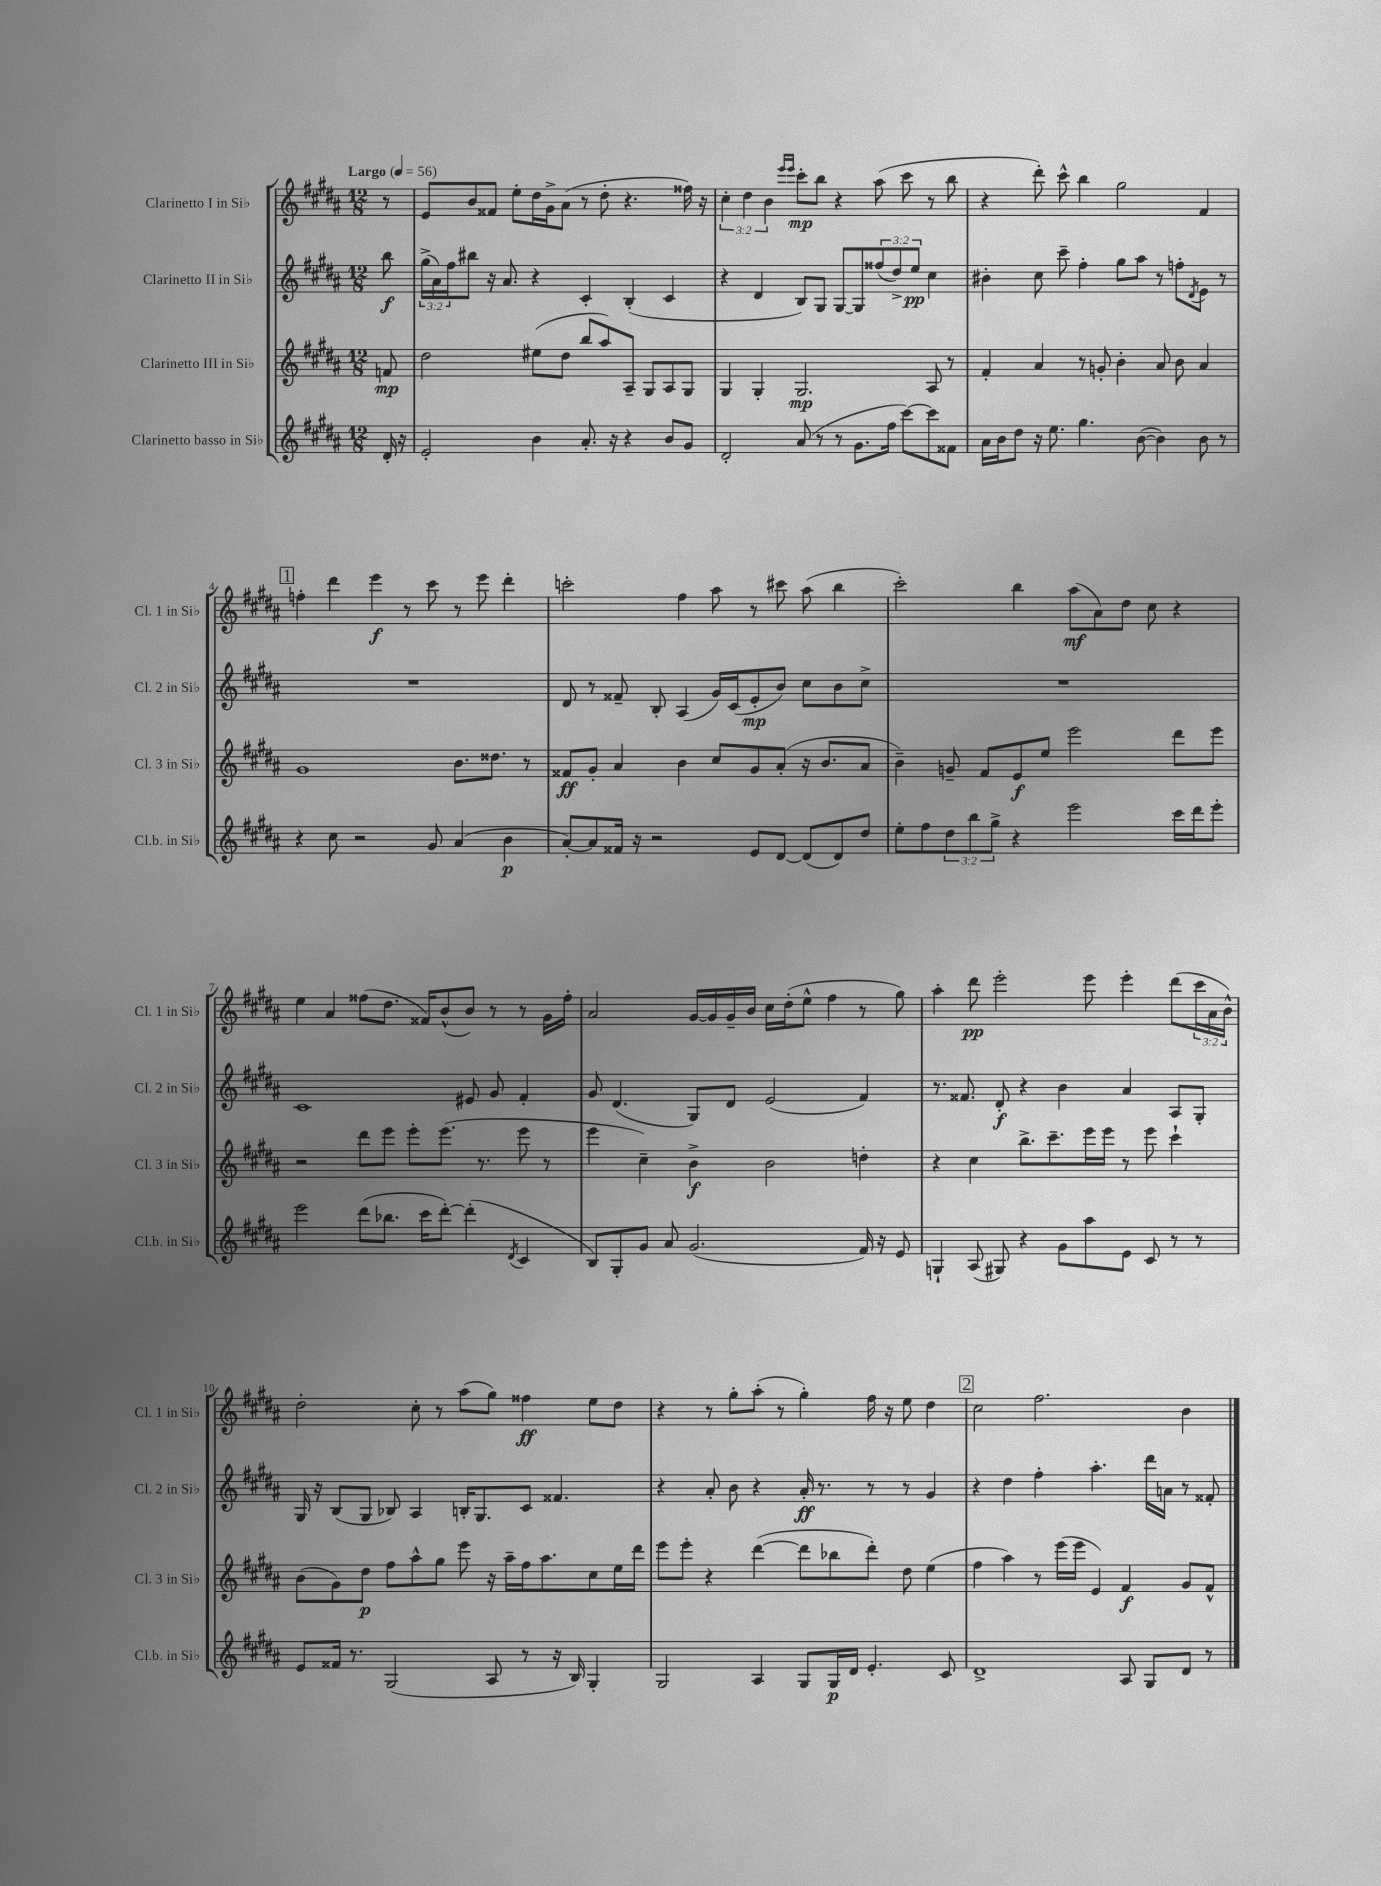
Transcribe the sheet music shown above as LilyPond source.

<<
\new StaffGroup <<
\new Staff = "s0" \with { instrumentName = "Clarinetto I in Sib" shortInstrumentName = "Cl. 1 in Sib" } {
    \clef treble \key b \major \numericTimeSignature \time 12/8 \override Staff.TupletNumber.text = #tuplet-number::calc-fraction-text \partial 8 \tempo "Largo" 4 = 56
    r8 |
    e'8 b'8 fisis'8 e''8-. dis''16 gis'16-> ais'8( r8 dis''8-. r4. fisis''16) r16 |
    \tuplet 3/2 { cis''4-. dis''4 b'4 } \grace { e'''16 e'''16 } cis'''8-.\mp b''8 r4 ais''8( cis'''8 r8 b''8 |
    r4 dis'''8-.) cis'''8-^ b''4 gis''2 fis'4 |
    \mark \markup { \box "1" } f''4-. dis'''4 e'''4\f r8 cis'''8 r8 e'''8 dis'''4-. |
    c'''2-. fis''4 ais''8 r8 cis'''8 ais''8( b''4 |
    cis'''2-.) b''4 ais''8\mf( ais'8) dis''8 cis''8 r4 |
    e''4 ais'4 fisis''8( dis''8. fisis'16) b'8-^( b'8) r8 r8 gis'16 fisis''16-. |
    ais'2 gis'16~ gis'16 gis'16-- b'16 cis''16 dis''16-.( e''8-^ fis''4 r8 gis''8) |
    ais''4-. dis'''8\pp e'''2-. e'''8 e'''4-. dis'''8( \tuplet 3/2 { cis'''16 ais'16 b'16-^) } |
    dis''2-. cis''8-. r8 ais''8( gis''8) fisis''4\ff e''8 dis''8 |
    r4 r8 gis''8-. ais''8-.( r8 gis''4-.) fis''16 r16 e''8 dis''4 |
    \mark \markup { \box "2" } cis''2 fis''2. b'4 \bar "|." |
}
\new Staff = "s1" \with { instrumentName = "Clarinetto II in Sib" shortInstrumentName = "Cl. 2 in Sib" } {
    \clef treble \key b \major \numericTimeSignature \time 12/8 \override Staff.TupletNumber.text = #tuplet-number::calc-fraction-text \partial 8
    b''8\f |
    \tuplet 3/2 { gis''16->( ais'16) fis''16 } bis''8 r16 ais'8. r4 cis'4-. b4-.( cis'4 |
    r4 dis'4 b8) gis8 gis8~ gis8 \tuplet 3/2 { fisis''8( dis''8->) e''8\pp } cis''4 |
    bis'4-. cis''8 cis'''8-- fis''4-. gis''8 ais''8 r8 f''8-. \acciaccatura { dis'8 } e'8 r8 |
    \mark \markup { \box "1" } R1. |
    dis'8 r8 fisis'8-- b8-. ais4( gis'16) cis'16( e'8-.\mp b'8) cis''8 b'8 cis''8-> |
    R1. |
    cis'1 eis'8 gis'8 fis'4-. |
    gis'8 dis'4.( gis8) dis'8 e'2( fis'4) |
    r8. fisis'8. dis'8-.\f r4 b'4 ais'4 ais8 gis8-. |
    gis16 r16 b8( gis8 bes8) ais4 b16-. gis8. cis'8 fisis'4. |
    r4 ais'8-. b'8 r4 ais'16-.\ff r8. r8 r8 gis'4 |
    \mark \markup { \box "2" } r4 dis''4 fis''4-. ais''4.-. dis'''16 a'16 r8 fisis'8-. \bar "|." |
}
\new Staff = "s2" \with { instrumentName = "Clarinetto III in Sib" shortInstrumentName = "Cl. 3 in Sib" } {
    \clef treble \key b \major \numericTimeSignature \time 12/8 \partial 8
    f'8\mp |
    dis''2 eis''8( dis''8 b''8 ais''8) ais8-- gis8 ais8 gis8 |
    gis4 gis4-. gis2.\mp ais8 r8 |
    fis'4-. ais'4 r8 g'8-. b'4-. ais'8 b'8 ais'4 |
    \mark \markup { \box "1" } gis'1 b'8. disis''8. r8 |
    fisis'8\ff gis'8-. ais'4 b'4 cis''8 gis'8 ais'8-.( r16 b'8. ais'8 |
    b'4--) g'8-- fis'8 e'8\f e''8 e'''2 dis'''8 e'''8 |
    r2 dis'''8 e'''8 e'''8-. e'''8.( r8. e'''8 r8 |
    e'''4 cis''4--) b'4->\f b'2 d''4-. |
    r4 cis''4 b''8.-> cis'''8.-- e'''16 e'''16 r8 e'''8 cis'''4-! |
    b'8( gis'8) dis''8\p fis''8 ais''8-^ gis''8 e'''8 r16 ais''16-- fis''16 ais''8. cis''8 e''16 dis'''16 |
    e'''8 e'''8-. r4 dis'''4~( dis'''8 bes''8 dis'''8-.) dis''8 e''4( |
    \mark \markup { \box "2" } fis''4 ais''4) r8 e'''16( e'''16 e'4) fis'4\f gis'8 fis'8-^ \bar "|." |
}
\new Staff = "s3" \with { instrumentName = "Clarinetto basso in Sib" shortInstrumentName = "Cl.b. in Sib" } {
    \clef treble \key b \major \numericTimeSignature \time 12/8 \override Staff.TupletNumber.text = #tuplet-number::calc-fraction-text \partial 8
    dis'16-. r16 |
    e'2-. b'4 ais'8.-. r16 r4 b'8 gis'8 |
    dis'2-. ais'8( r8 r8 gis'8. fis''16 cis'''8~) cis'''8 fisis'8 |
    ais'16 b'16 dis''8 r16 e''8. gis''4. b'8~( b'4) b'8 r8 |
    \mark \markup { \box "1" } r4 cis''8 r2 gis'8 ais'4( b'4\p |
    ais'8~-.) ais'8 fisis'16 r16 r2 e'8 dis'8~ dis'8( dis'8) dis''8 |
    e''8-. fis''8 \tuplet 3/2 { dis''8 b''8 gis''8-> } r4 e'''2 cis'''16 dis'''16 e'''8-. |
    e'''2 dis'''8( bes''8. cis'''16 dis'''8~-.) dis'''4-.( \acciaccatura { dis'8 } cis'4 |
    b8) gis8-. gis'8 ais'8 gis'2.( fis'16) r16 e'8 |
    g4-! ais8( gis8) r4 gis'8 ais''8 e'8 cis'8 r8 r8 |
    e'8 fisis'16 r8. gis2( ais8 r8 r16 b16) gis4-. |
    gis2 ais4 gis8 gis16\p dis'16 e'4.-. cis'8 |
    \mark \markup { \box "2" } dis'1-> ais8 gis8 dis'8 r8 \bar "|." |
}
>>
>>
